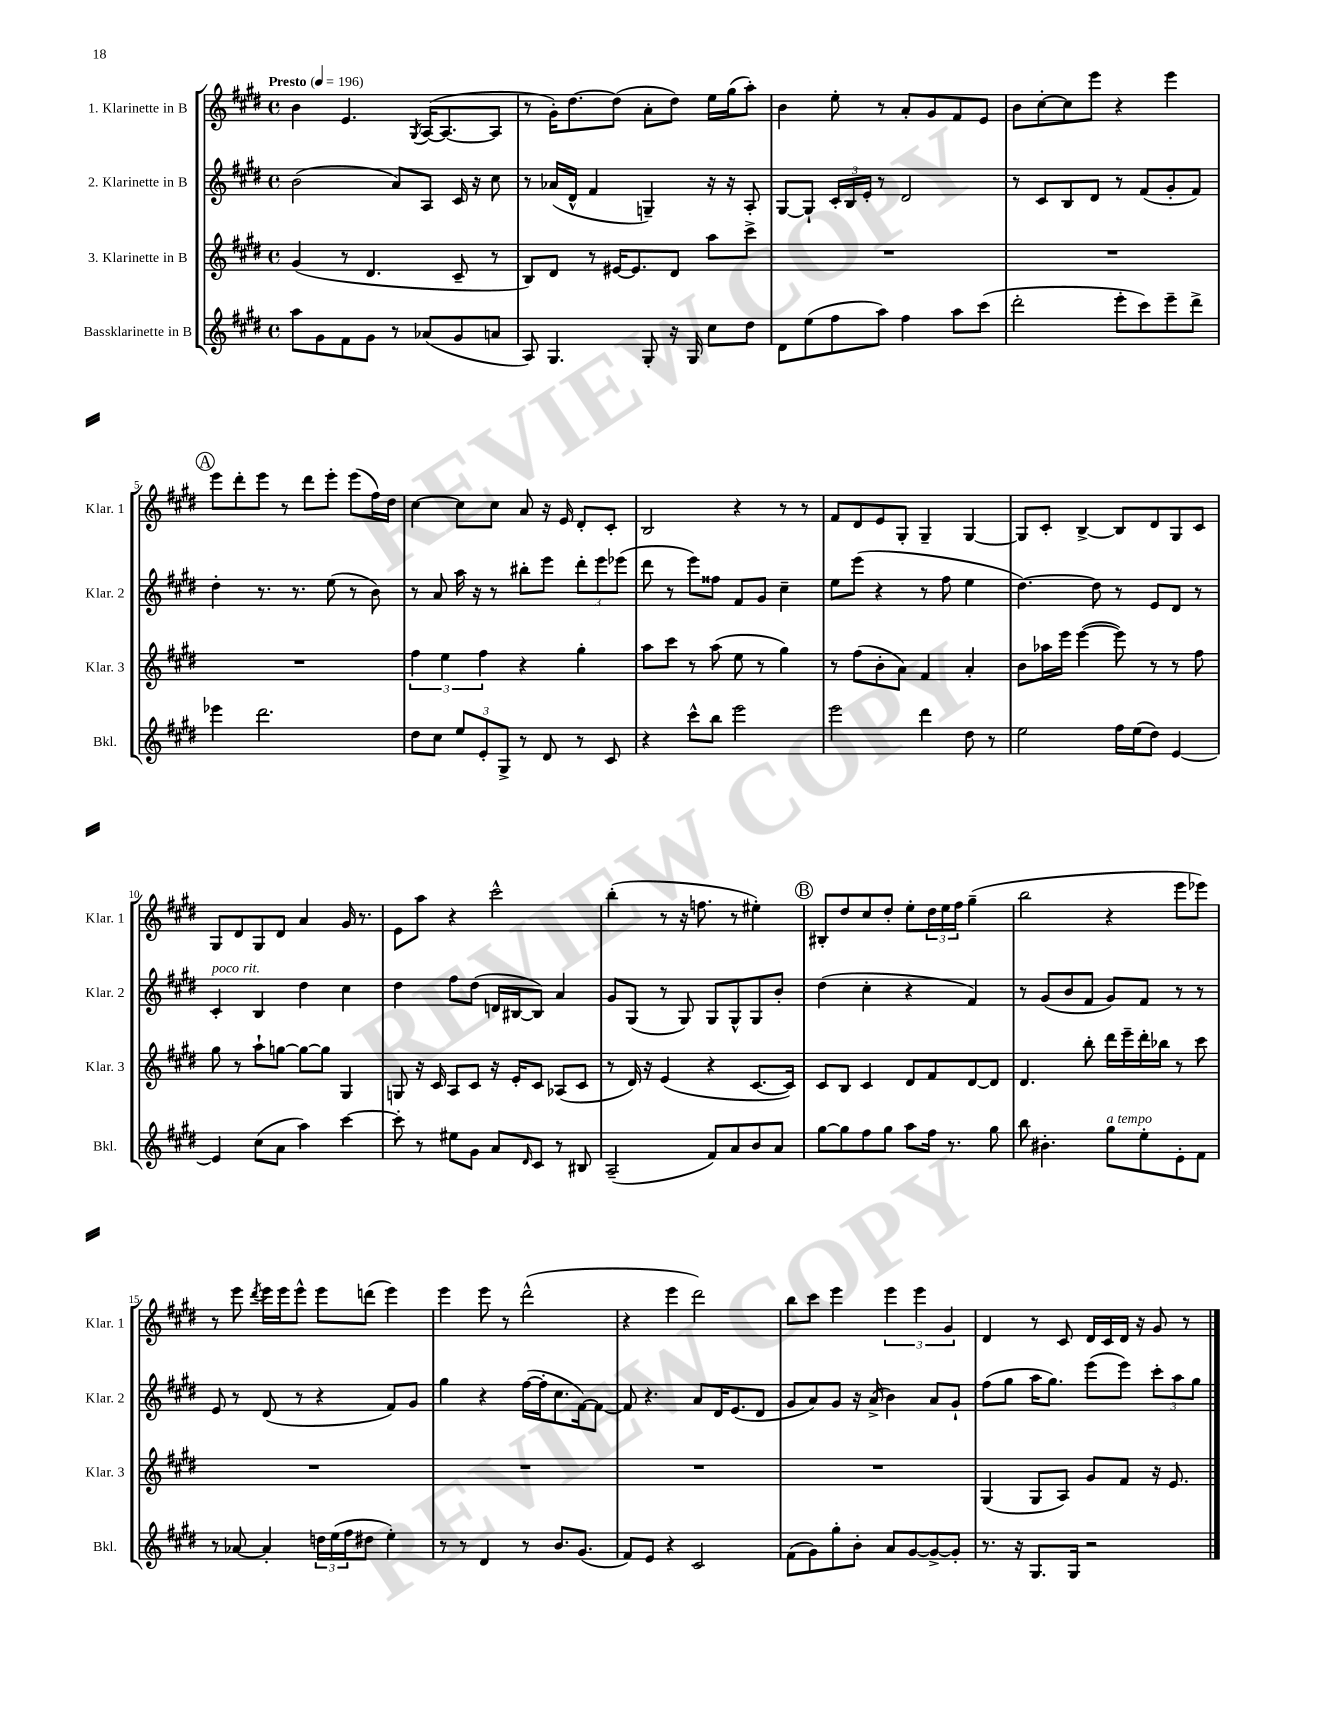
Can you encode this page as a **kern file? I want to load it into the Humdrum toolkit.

**kern	**kern	**kern	**kern
*staff4	*staff3	*staff2	*staff1
*clefG2	*clefG2	*clefG2	*clefG2
*k[f#c#g#d#]	*k[f#c#g#d#]	*k[f#c#g#d#]	*k[f#c#g#d#]
*M4/4	*M4/4	*M4/4	*M4/4
*met(c)	*met(c)	*met(c)	*met(c)
*MM196	*MM196	*MM196	*MM196
8aa	(4g#	(2b	4b
8g#	.	.	.
8f#	8r	.	4.e
8g#	4.d#	.	.
8r	.	8a)	.
.	.	.	8qG#
(8a-	.	8A	([16A
.	.	.	8.A_
8g#	8c#~	16c#	.
.	.	16r	.
8a	8r	8cc#	8A]
=	=	=	=
8A)	8B)	8r	8r
4.G#	8d#	(16a-	16g#')
.	.	16d#^^	[8.dd#
.	8r	4f#	.
.	[16e#	.	(8dd#]
.	8.e#]	.	.
8G#'	.	4G~)	8a'
16r	8d#	.	8dd#)
16G#	.	.	.
8cc#	8aa	16r	16ee
.	.	16r	(16gg#
8dd#	8ccc#^	8A'	8aa')
=	=	=	=
8d#	1r	[8G#	4b
(8ee	.	8G#`]	.
8ff#	.	24c#'	8ee'
.	.	24B	.
.	.	24e'	.
8aa)	.	8r	8r
4ff#	.	2d#	8a'
.	.	.	8g#
8aa	.	.	8f#
(8ccc#	.	.	8e
=	=	=	=
2ddd#'	1r	8r	8b
.	.	8c#	[8cc#'
.	.	8B	8cc#]
.	.	8d#	8eee
8eee'	.	8r	4r
8ccc#)	.	(8f#	.
8eee~	.	8g#'	4eee
8ddd#^	.	8f#)	.
=	=	=	=
4eee-	1r	4dd#'	8eee
.	.	.	8ddd#'
2.ddd#	.	8.r	8eee
.	.	.	8r
.	.	8.r	.
.	.	.	8ddd#
.	.	(8ee	8eee'
.	.	8r	(8eee
.	.	8b)	16ff#)
.	.	.	16dd#
=	=	=	=
8dd#	6ff#	8r	[4cc#
8cc#	.	8a	.
.	6ee	.	.
12ee	.	16aa	8cc#]
.	.	16r	.
12e'	6ff#	.	.
.	.	8r	8cc#
12G#^	.	.	.
8r	4r	8bb#'	8a
8d#	.	8eee	16r
.	.	.	16e
8r	4gg#'	12ddd#'	8d#'
.	.	12eee	.
8c#	.	.	8c#'
.	.	(12eee-	.
=	=	=	=
4r	8aa	8ddd#	2B
.	8ccc#	8r	.
8ccc#^^	8r	8eee)	.
8bb	(8aa	8ff##	.
2eee	8ee	8f#	4r
.	8r	8g#	.
.	4gg#)	4cc#~	8r
.	.	.	8r
=	=	=	=
2eee	8r	8ee	8f#
.	(8ff#	(8eee	8d#
.	8b'	4r	8e
.	8a)	.	8G#'
4ddd#	4f#	8r	4G#~
.	.	8ff#	.
8dd#	4a'	4ee	[4G#
8r	.	.	.
=	=	=	=
2ee	8b	[4.dd#)	8G#]
.	16aa-	.	8c#'
.	16eee	.	.
.	([4eee	.	[4B^
.	.	8dd#]	.
16ff#	8eee])	8r	8B]
(16ee	.	.	.
8dd#)	8r	8e	8d#
[4e	8r	8d#	8G#
.	8ff#	8r	8c#
=	=	=	=
4e]	8gg#	4c#'	8G#
.	8r	.	8d#
(8cc#	8aa`	4B	8G#
8a	[8gg	.	8d#
4aa)	8gg_	4dd#	4a
.	8gg]	.	.
[4ccc#	4G#	4cc#	16g#
.	.	.	8.r
=	=	=	=
8ccc#']	8G	4dd#	8e
8r	16r	.	8aa
.	16c#	.	.
8ee#	8A	8ff#	4r
8g#	8c#	(8dd#	.
8a	16r	16d	2ccc#^^
.	16e'	[16B#	.
16qqd#	.	.	.
8c#	8c#	8B#])	.
8r	(8A-	4a	.
8B#	8c#	.	.
=	=	=	=
(2A~	8r	8g#	(4bb'
.	16d#)	(8G#	.
.	16r	.	.
.	(4e	8r	8r
.	.	8G#)	16r
.	.	.	8.ff
8f#)	4r	8G#	.
8a	.	8G#^^	8r
8b	[8.c#	8G#	4ee#')
8a	.	8b'	.
.	16c#])	.	.
=	=	=	=
[8gg#	8c#	(4dd#	8B#'
8gg#]	8B	.	8dd#
8ff#	4c#	4cc#'	8cc#
8gg#	.	.	8dd#'
8aa	8d#	4r	8ee'
16ff#	8f#	.	24dd#
.	.	.	24ee
8.r	.	.	.
.	.	.	24ff#
.	[8d#	4f#)	(4gg#~
8gg#	8d#]	.	.
=	=	=	=
8bb	4.d#	8r	2bb
4.b#'	.	(8g#	.
.	.	8b	.
.	8bb'	8f#	.
8gg#	16ddd#	8g#)	4r
.	16eee~	.	.
8ee'	16ddd#'	8f#	.
.	16bb-	.	.
8e'	8r	8r	8eee
8f#	8ccc#	8r	8eee-)
=	=	=	=
8r	1r	8e	8r
[8a-	.	8r	8eee
.	.	.	8qddd#
4a-']	.	(8d#	16eee
.	.	.	16eee
.	.	8r	8eee^^
24dd	.	4r	8eee
(24ee	.	.	.
24ff#	.	.	.
8dd#	.	.	(8ddd
4ee')	.	8f#)	4eee)
.	.	8g#	.
=	=	=	=
8r	1r	4gg#	4eee
8r	.	.	.
4d#	.	4r	8eee
.	.	.	8r
8r	.	([16ff#	(2ddd#^^
.	.	16ff#']	.
8.b	.	8.cc#	.
(8.g#	.	[16f#)	.
.	.	8f#_	.
=	=	=	=
8f#)	1r	8f#]	4r
8e	.	4.r	.
4r	.	.	4eee
2c#	.	8a	2ddd#)
.	.	16d#	.
.	.	(8.e	.
.	.	8d#	.
=	=	=	=
(8f#	1r	8g#	8bb
8g#)	.	8a)	8ccc#
8gg#'	.	8g#	4eee
8b'	.	16r	.
.	.	(16a^	.
8a	.	4b)	6eee
[8g#	.	.	.
.	.	.	6eee
8g#^_	.	8a	.
.	.	.	6g#
8g#']	.	8g#`	.
=	=	=	=
8.r	(4G#	(8ff#	4d#
.	.	8gg#	.
16r	.	.	.
8.G#	8G#	16aa	8r
.	.	8.gg#)	.
.	8A)	.	8c#
16G#	.	.	.
2r	8g#	(8eee	16d#
.	.	.	16c#
.	8f#	8eee)	16d#
.	.	.	16r
.	16r	12ccc#'	8g#
.	8.e	.	.
.	.	12aa	.
.	.	.	8r
.	.	12gg#	.
==	==	==	==
*-	*-	*-	*-
